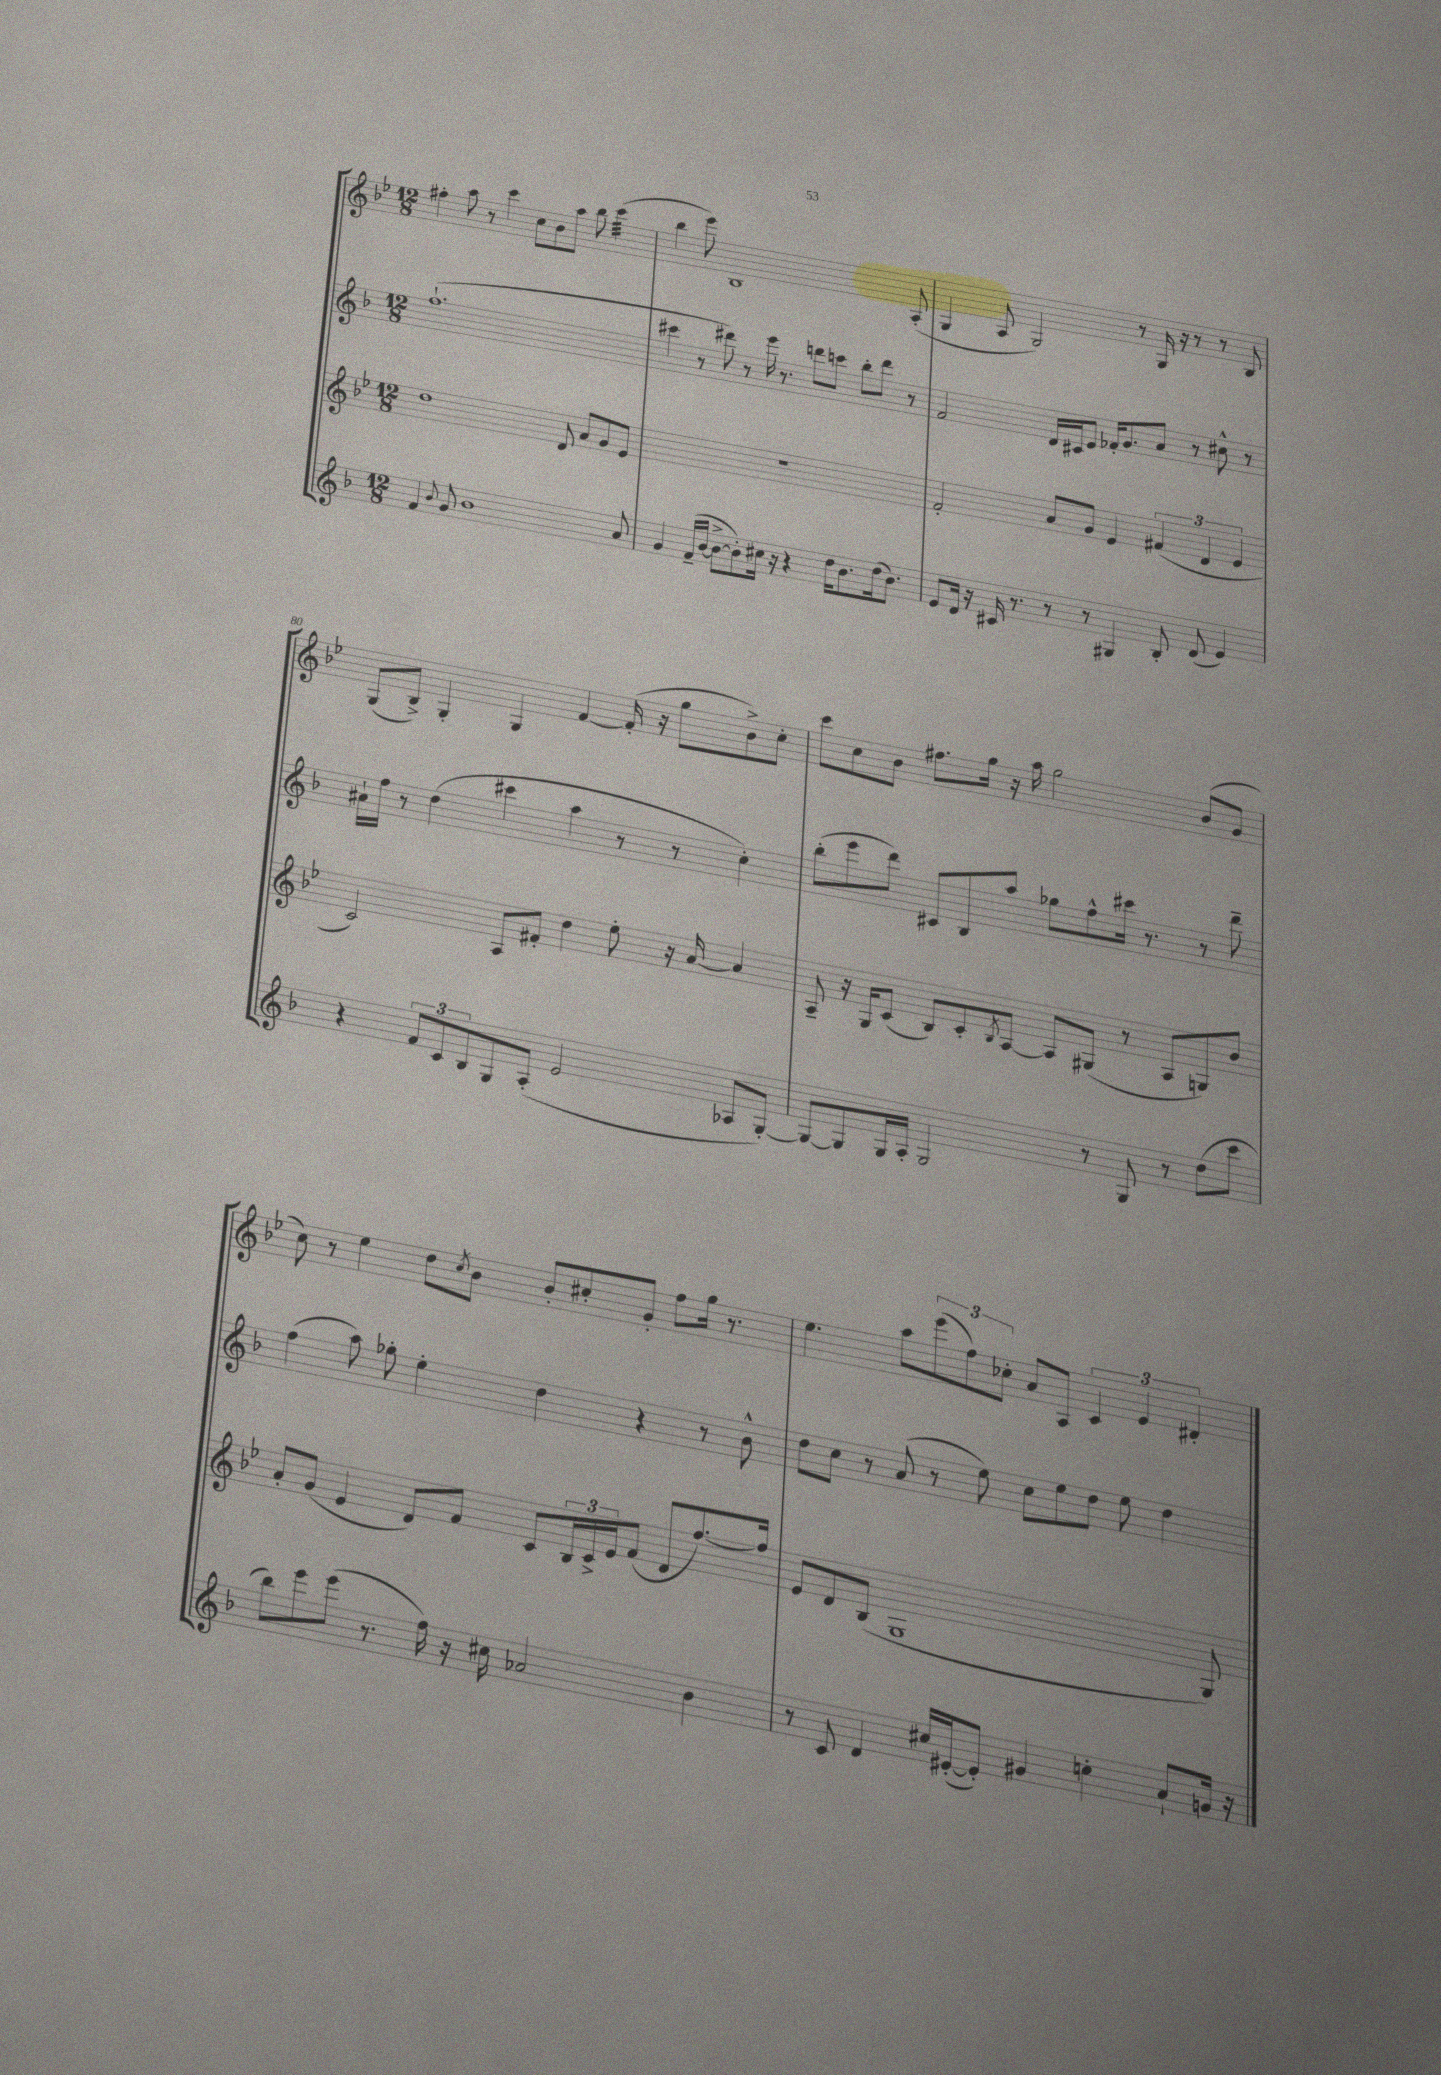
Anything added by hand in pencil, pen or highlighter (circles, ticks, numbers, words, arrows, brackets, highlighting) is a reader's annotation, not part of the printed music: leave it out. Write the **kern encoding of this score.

**kern	**kern	**kern	**kern
*staff4	*staff3	*staff2	*staff1
*clefG2	*clefG2	*clefG2	*clefG2
*k[b-]	*k[b-e-]	*k[b-]	*k[b-e-]
*M12/8	*M12/8	*M12/8	*M12/8
4f/	1dd	(1.ff`	4ff#'\
8qqb-/	.	.	.
8g/	.	.	8aa\
1b-	.	.	8r
.	.	.	4ccc\
.	.	.	8cc\L
.	.	.	8b-\
.	8d/	.	8aa\J
.	8a/L	.	8bb-\
.	8g/	.	(4ccc\
8a/	8e-/J	.	.
=	=	=	=
4g/	1.r	4ccc#\	4bb-\
(16f~/LL	.	8r	8eee-\)
[16b-/JJ	.	.	.
8b-^\_L	.	8ddd#\)	1B-
8b-'\])	.	8r	.
16cc#\Jk	.	16eee\	.
16r	.	8.r	.
4r	.	.	.
.	.	8ddd\L	.
16dd\LK	.	8ccc\J	.
8.b-\	.	.	.
.	.	8bb-'\L	.
(16dd\k	.	8ddd\J	.
8.b-\J)	.	.	.
.	.	8r	(8A'/
=	=	=	=
8e/L	2f'/	2f/	4G/
16d/Jk	.	.	.
16r	.	.	.
16c#/	.	.	8A/
8.r	.	.	.
.	.	.	2G/)
8r	8a/L	16d/LL	.
.	.	16c#/J	.
8r	8g/J	8e/J	.
4G#/	4e-/	16f-'/LK	.
.	.	8.g/	.
.	.	.	8r
8B-'/	(6f#/	8a/J	16G/
.	.	.	16r
(8d/	.	8r	8r
.	6d/	.	.
4e/)	.	8cc#^^\	8r
.	6e-/	.	.
.	.	8r	8B-/
=	=	=	=
4r	2c/)	16a#`\LL	(8G/L
.	.	16ff\JJ	.
.	.	8r	8B-^/J)
12f/L	.	(4dd\	4G'/
12c/	.	.	.
12B-/	.	.	.
8G/	8A/L	4ccc#\	4G/
(8A'/J	8f#'/J	.	.
2e/	4dd\	4aa\	[4f/
.	8ee-'\	8r	(16f'/]
.	.	.	16r
.	16r	8r	8gg\L
.	[16a/	.	.
8A-/L	4a/]	4cc'\)	8b-^\)
[8G'/J)	.	.	8cc'\J
=	=	=	=
8G/_L	8A~/	(8bb-'\L	8ccc\L
8G/]	16r	8eee\	8cc\
.	16G/LK	.	.
16G/L	(8c/J	8ddd\J)	8b-\J
16A'/JJ	.	.	.
2G/	8B-/L)	8c#/L	8.ff#\L
.	8c'/	8B-/	.
.	.	.	16gg\Jk
.	8qB-/	.	.
.	[8A/J	8aa/J	16r
.	.	.	16aa\
.	8A/]L	8gg-\L	2gg\
8r	(8G#/J	8ff^^\	.
8G/	8r	16ccc#\Jk	.
.	.	8.r	.
8r	8A/L	.	.
(8dd\L	8G/)	8r	(8b-/L
8ccc\J	8b-/J	8ddd~\	8g/J
=	=	=	=
8bb-\L)	8a'/L	(4ff\	8cc\)
8eee\	(8g/J	.	8r
(8eee\J	4e-/	8aa\)	4ee-\
8.r	.	8gg-'\	.
.	8d/L)	4ee'\	8dd\L
16ff\)	.	.	.
.	.	.	8qcc/
16r	8f/J	.	8b-\J
16cc#\	.	.	.
2a-/	8c/L	4dd\	8b-'/L
.	24B-/L	.	8cc#'/
.	24c^/	.	.
.	24e-/J	.	.
.	(8f/J	4r	8g'/J
.	8d/L	.	8ff\L
4b-\	[8.ff/)	8r	16gg\Jk
.	.	.	8.r
.	.	8b-^^\	.
.	16ff/]Jk	.	.
=	=	=	=
8r	8e-/L	8dd\L	4.ee-\
8c/	8d/	8cc\J	.
4d/	(8B-/J	8r	.
.	1G	(8a/	8aa\L
16cc#/LL	.	8r	(12eee-\
([16e#'/J	.	.	.
.	.	.	12ff\)
8e#'/]J)	.	8ee\)	.
.	.	.	12cc-'\J
4g#/	.	8cc\L	8a/L
.	.	8ee\	8A/J
4cc'\	.	8dd\J	6c/
.	.	8ee\	.
.	.	.	6e-/
8a`/L	.	4dd\	.
.	.	.	6d#'/
16g/Jk	8G/)	.	.
16r	.	.	.
==	==	==	==
*-	*-	*-	*-
